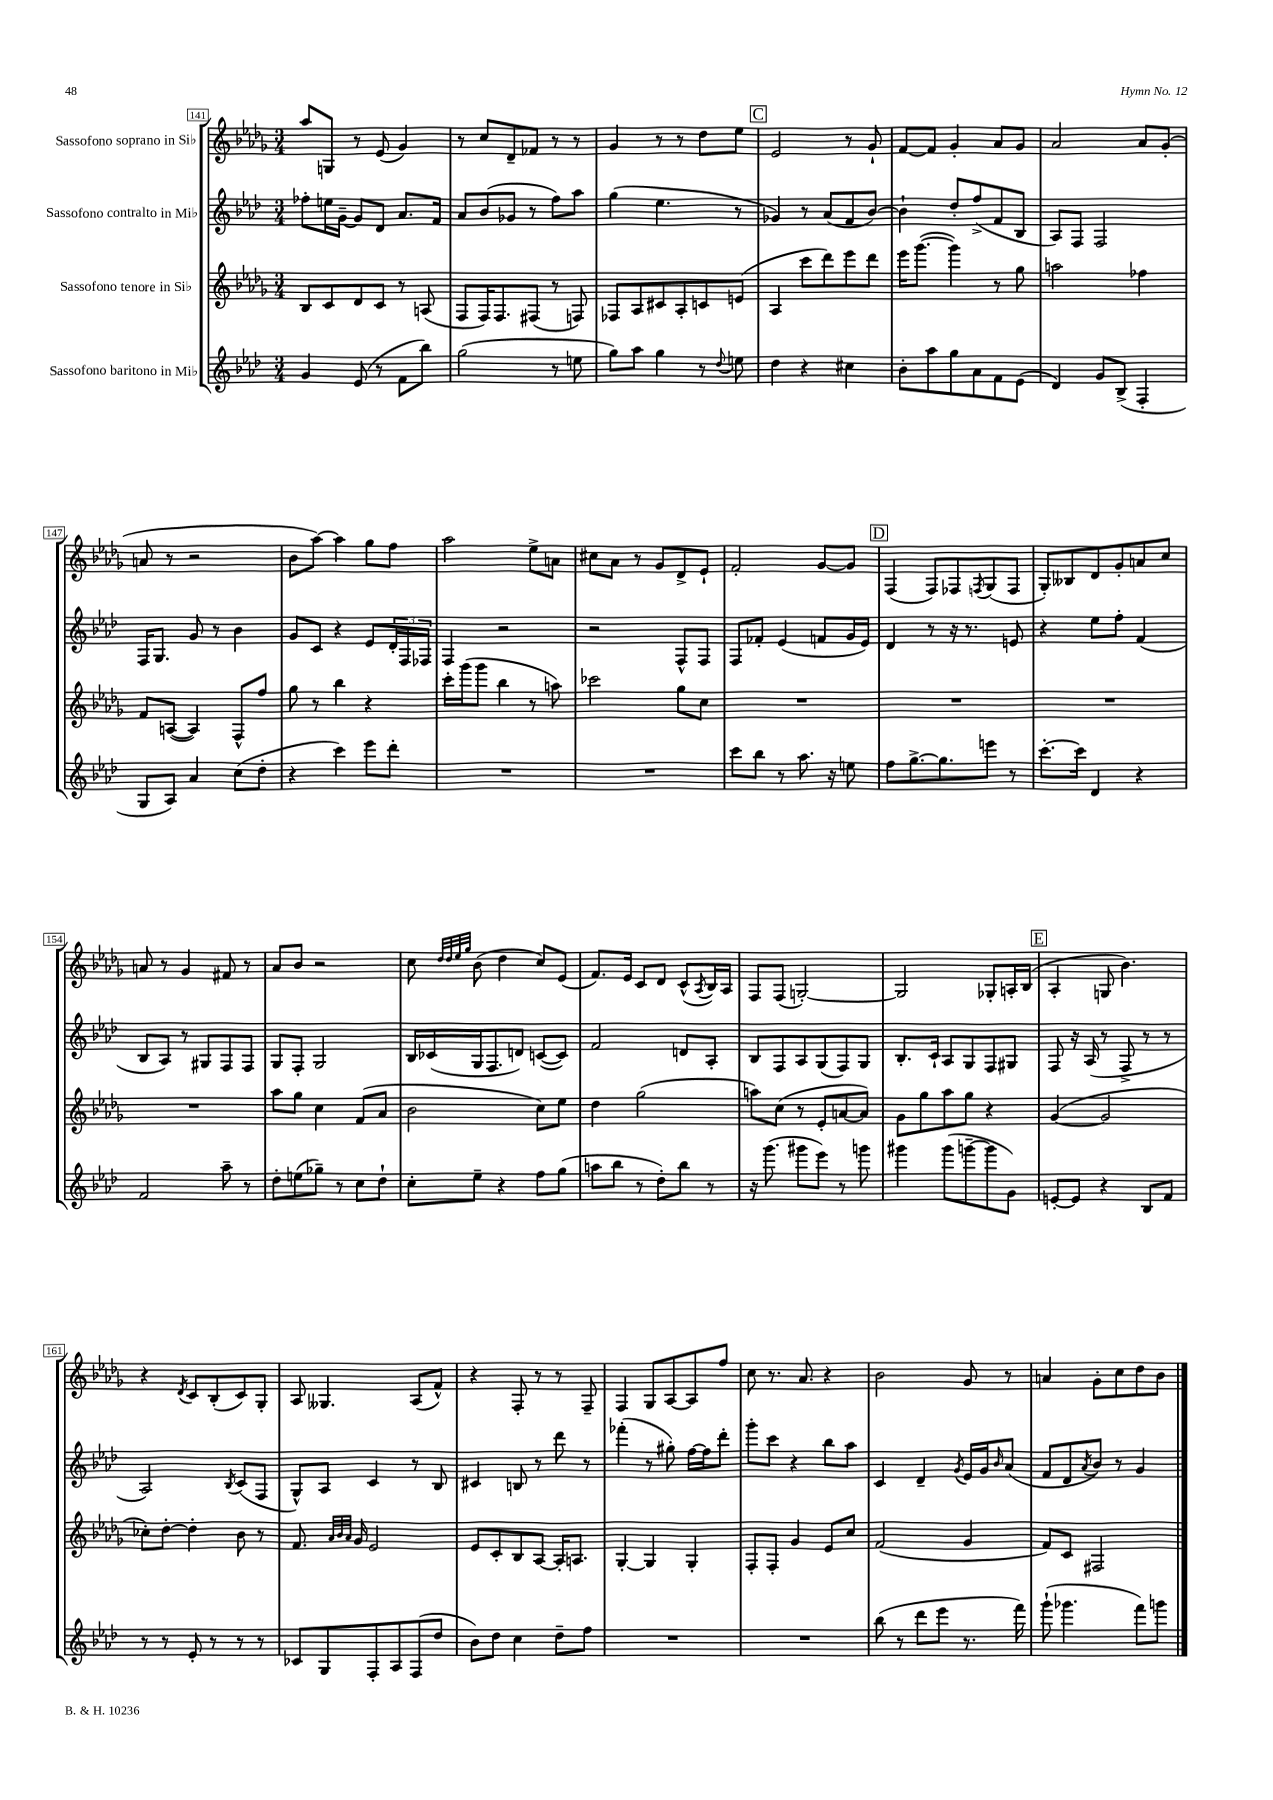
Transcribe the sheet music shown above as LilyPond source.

<<
\new StaffGroup <<
\new Staff = "s0" \with { instrumentName = "Sassofono soprano in Sib" } {
    \clef treble \key des \major \numericTimeSignature \time 3/4
    aes''8 g8 r8 ees'8( ges'4) |
    r8 c''8 des'8-- fes'8 r8 r8 |
    ges'4 r8 r8 des''8 ees''8 |
    \mark \markup { \box "C" } ees'2 r8 ges'8-! |
    f'8~ f'8 ges'4-. aes'8 ges'8 |
    aes'2 aes'8 ges'8-.( |
    a'8 r8 r2 |
    bes'8 aes''8~) aes''4 ges''8 f''8 |
    aes''2 ees''8-> a'8 |
    cis''8 aes'8 r8 ges'8 des'8-> ees'8-! |
    f'2-. ges'8~ ges'8 |
    \mark \markup { \box "D" } f4( f8) fes8 \acciaccatura { f8 } ges8( f8 |
    ges8-.) beses8 des'8 ges'8-. a'8 c''8 |
    a'8 r8 ges'4 fis'8 r8 |
    aes'8 bes'8 r2 |
    c''8 \grace { des''32 des''32 ees''32 ges''32 } bes'8( des''4 c''8) ees'8( |
    f'8.) ees'16 c'8 des'8 c'8-^( \acciaccatura { aes8 } bes16) aes16 |
    f8 f8( g2~-.) |
    g2 ges8-. a16-. bes16( |
    \mark \markup { \box "E" } aes4-. g8 bes'4.) |
    r4 \acciaccatura { des'8 } c'8 bes8-.( c'8) ges8-. |
    aes8 geses4. aes8( f'8-^) |
    r4 f8-. r8 r8 f8-- |
    f4 ges8 aes8~ aes8 f''8 |
    c''8 r8. aes'8. r4 |
    bes'2 ges'8 r8 |
    a'4 ges'8-. c''8 des''8 bes'8 \bar "|." |
}
\new Staff = "s1" \with { instrumentName = "Sassofono contralto in Mib" } {
    \clef treble \key aes \major \numericTimeSignature \time 3/4
    fes''8-. e''16 g'16~-- g'8 des'8 aes'8. f'16 |
    aes'8 bes'8( ges'8 r8 f''8) aes''8 |
    g''4( ees''4. r8 |
    \mark \markup { \box "C" } ges'4) r8 aes'8( f'8 bes'8~) |
    bes'4-! des''8-. f''8->( f'8 bes8 |
    aes8) f8 f2 |
    f16 g8. g'8 r8 bes'4 |
    g'8 c'8 r4 ees'8 \tuplet 3/2 { des'16-. f16 fes16 } |
    f4 r2 |
    r2 f8-^ f8 |
    f8 fes'8-. ees'4( f'8 g'16 ees'16) |
    \mark \markup { \box "D" } des'4 r8 r16 r8. e'8 |
    r4 ees''8 f''8-. f'4( |
    bes8 aes8) r8 gis8 f8 f8 |
    g8 f8-. g2 |
    bes16 ces'16( g16 f8. d'8) c'8~( c'8) |
    f'2 d'8 aes8-. |
    bes8 f8 aes8 g8( f8) g8 |
    bes8.-. c'16-! aes8 g8 f8 gis8 |
    \mark \markup { \box "E" } f8 r16 aes16( r8 f8-> r8 r8 |
    aes2) \acciaccatura { bes8 } c'8( f8 |
    g8-^) aes8 c'4 r8 bes8 |
    cis'4 b8 r8 des'''8 r8 |
    fes'''4-.( r8 gis''8-.) f''16~ f''16 des'''8-. |
    g'''8-. c'''8 r4 bes''8 aes''8 |
    c'4 des'4-- \acciaccatura { g'8 } ees'16 g'16 \grace { bes'16 } aes'8( |
    f'8 des'8 \acciaccatura { aes'8 } bes'8) r8 g'4 \bar "|." |
}
\new Staff = "s2" \with { instrumentName = "Sassofono tenore in Sib" } {
    \clef treble \key des \major \numericTimeSignature \time 3/4
    bes8 c'8 des'8 c'8 r8 a8( |
    f8 f16) f8. fis8( r8 f8) |
    fes8 aes8 cis'8 aes8-. c'8 e'8( |
    \mark \markup { \box "C" } aes4 c'''8 des'''8) ees'''8 des'''8 |
    ees'''16 ges'''8.~( ges'''4) r8 ges''8 |
    a''2 fes''4 |
    f'8 a8~( a4) f8-^ f''8 |
    ges''8 r8 bes''4 r4 |
    c'''16-. ges'''16( ges'''8 bes''4 r8 a''8) |
    ces'''2 ges''8 c''8 |
    R2. |
    \mark \markup { \box "D" } R2. |
    R2. |
    R2. |
    aes''8 ges''8 c''4 f'8( aes'8 |
    bes'2 c''8) ees''8 |
    des''4 ges''2( |
    a''8) c''8( r8 ees'8-. a'8~ a'8) |
    ges'8 ges''8 aes''8 ges''8 r4 |
    \mark \markup { \box "E" } ges'4~( ges'2 |
    ces''8-.) des''8~-. des''4-. bes'8 r8 |
    f'8. \grace { aes'32 bes'32 aes'32 } ges'16 ees'2 |
    ees'8 c'8-. bes8 aes8~ aes16-. a8. |
    ges4~-. ges4 ges4-. |
    f8-. f8-. ges'4 ees'8 c''8 |
    f'2( ges'4 |
    f'8) c'8 fis2 \bar "|." |
}
\new Staff = "s3" \with { instrumentName = "Sassofono baritono in Mib" } {
    \clef treble \key aes \major \numericTimeSignature \time 3/4
    g'4 ees'8( r8 f'8 bes''8) |
    g''2( r8 e''8 |
    g''8) aes''8 g''4 r8 \appoggiatura { des''8 } e''8 |
    \mark \markup { \box "C" } des''4 r4 cis''4 |
    bes'8-. aes''8 g''8 aes'8 f'8 ees'8( |
    des'4) g'8 bes8->( f4-. |
    g8 aes8) aes'4 c''8( des''8-. |
    r4 c'''4) ees'''8 des'''8-. |
    R2. |
    R2. |
    c'''8 bes''8 r8 aes''8. r16 e''8 |
    \mark \markup { \box "D" } f''8 g''8.~-> g''8. e'''8 r8 |
    c'''8.~-. c'''16 des'4 r4 |
    f'2 aes''8-- r8 |
    des''8-. e''8( ges''8--) r8 c''8 des''8-! |
    c''8-. ees''8-- r4 f''8 g''8( |
    a''8 bes''8 r8 des''8-.) bes''8 r8 |
    r16 g'''8.( gis'''8 ees'''8) r8 g'''8 |
    gis'''4 gis'''8( g'''8~-- g'''8 g'8) |
    \mark \markup { \box "E" } e'8~-. e'8 r4 bes8 f'8 |
    r8 r8 ees'8-. r8 r8 r8 |
    ces'8 g8 f8-. aes8 f8( des''8 |
    bes'8) des''8 c''4 des''8-- f''8 |
    R2. |
    R2. |
    bes''8( r8 des'''8 ees'''8 r8. f'''16) |
    g'''8-!( ges'''4. f'''8) g'''8 \bar "|." |
}
>>
>>
\layout { \context { \Score currentBarNumber = #141 \override BarNumber.stencil = #(make-stencil-boxer 0.1 0.3 ly:text-interface::print) } }
